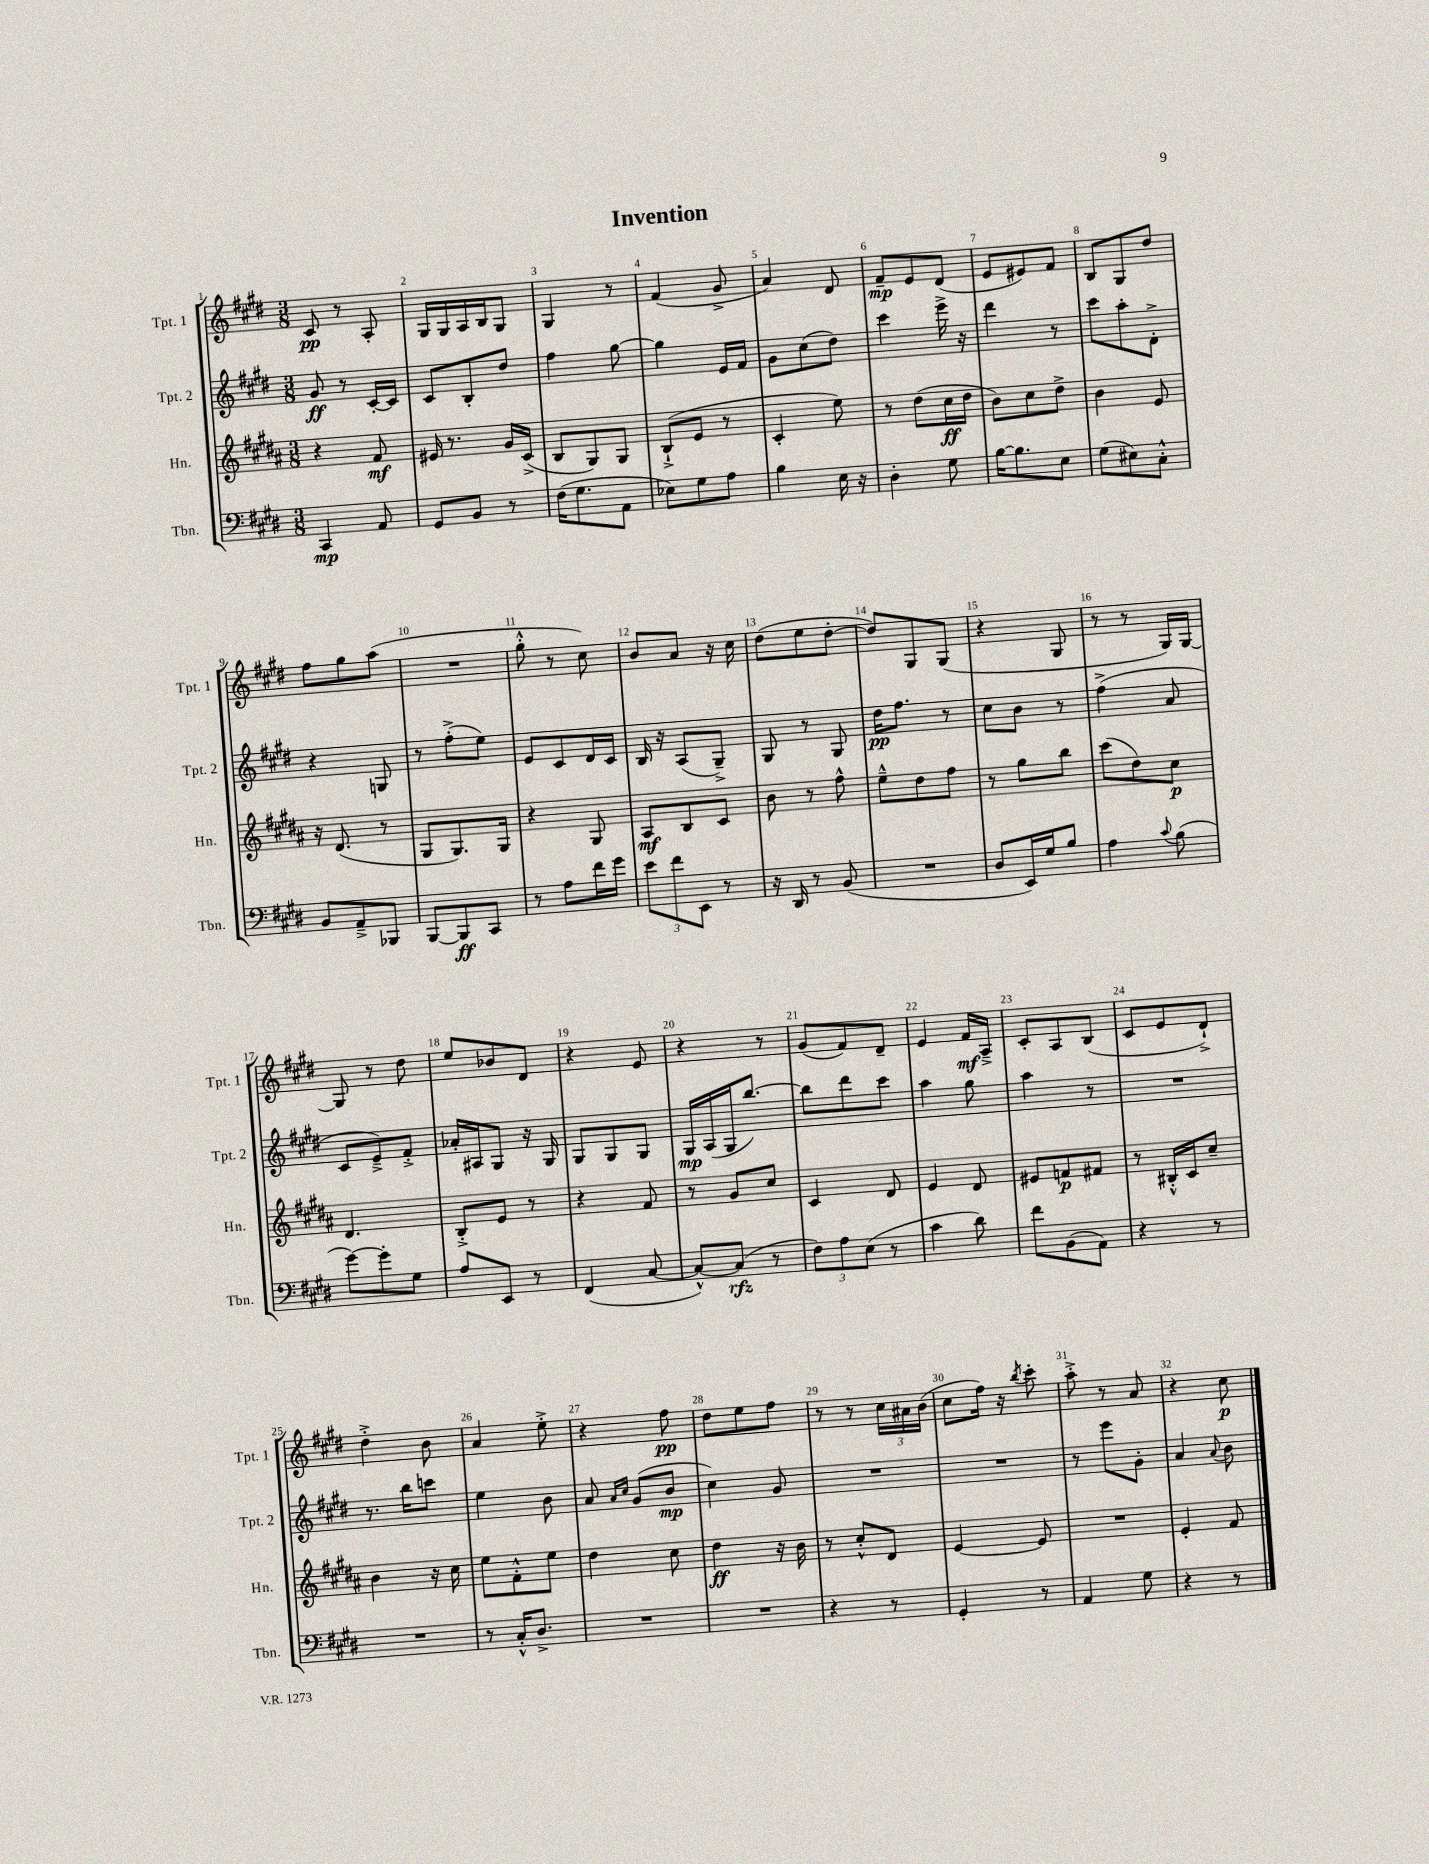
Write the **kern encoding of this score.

**kern	**dynam	**kern	**dynam	**kern	**dynam	**kern	**dynam
*part4	*part4	*part3	*part3	*part2	*part2	*part1	*part1
*staff4	*staff4	*staff3	*staff3	*staff2	*staff2	*staff1	*staff1
*I"Tbn.	*	*I"Hn.	*	*I"Tpt. 2	*	*I"Tpt. 1	*
*I'Tbn.	*	*I'Hn.	*	*I'Tpt. 2	*	*I'Tpt. 1	*
*clefF4	*	*clefG2	*	*clefG2	*	*clefG2	*
*k[f#c#g#d#]	*	*k[f#c#g#d#a#]	*	*k[f#c#g#d#]	*	*k[f#c#g#d#]	*
*M3/8	*	*M3/8	*	*M3/8	*	*M3/8	*
=1	=1	=1	=1	=1	=1	=1	=1
4CC#/	mp	4r	.	8g#/	ff	8c#/	pp
.	.	.	.	8r	.	8r	.
8AA/	.	8f#/	mf	[16c#'/LL	.	8A'/	.
.	.	.	.	16c#/JJ]	.	.	.
=2	=2	=2	=2	=2	=2	=2	=2
8GG#/L	.	16e#X/	.	8c#/L	.	16G#/LL	.
.	.	8.r	.	.	.	16G#/	.
8BB/J	.	.	.	8B'/	.	16A/	.
.	.	.	.	.	.	16B/J	.
8r	.	16g#/LL	.	8dd#/J	.	8G#/J	.
.	.	(16c#^/JJ	.	.	.	.	.
=3	=3	=3	=3	=3	=3	=3	=3
(16F#\KL	.	8B/L	.	4ff#\	.	4G#/	.
8.G#\	.	.	.	.	.	.	.
.	.	8G#/)	.	.	.	.	.
8AA\J	.	8G#/J	.	[8gg#\	.	8r	.
=4	=4	=4	=4	=4	=4	=4	=4
8E-X\L)	.	(8B`^/L	.	4gg#\]	.	(4f#/	.
8G#\	.	8e/J	.	.	.	.	.
8A\J	.	8r	.	16e/LL	.	8g#^/	.
.	.	.	.	16f#/JJ	.	.	.
=5	=5	=5	=5	=5	=5	=5	=5
4B\	.	4c#'/	.	8g#\L	.	4a/)	.
.	.	.	.	(8cc#\	.	.	.
16E\	.	8ee\)	.	8dd#\J)	.	8d#/	.
16r	.	.	.	.	.	.	.
=6	=6	=6	=6	=6	=6	=6	=6
4D#'\	.	8r	.	4ccc#\	.	8f#~/L	mp
.	.	(8dd#\L	.	.	.	8e/	.
8G#\	.	16cc#\L	ff	16eee^\	.	(8d#/J	.
.	.	16dd#\JJ	.	16r	.	.	.
=7	=7	=7	=7	=7	=7	=7	=7
[16B\KL	.	8b\L)	.	4ddd#\	.	8e/L	.
8.B\]	.	.	.	.	.	.	.
.	.	8cc#\	.	.	.	8e#X/)	.
8E\J	.	8dd#^\J	.	8r	.	8f#/J	.
=8	=8	=8	=8	=8	=8	=8	=8
(8G#\L	.	4b\	.	8ccc#\L	.	8B/L	.
8E#X\)	.	.	.	8aa'\	.	8G#/	.
8C#'^^\J	.	8e/	.	8d#'^\J	.	8dd#/J	.
!!LO:LB:g=z
=9	=9	=9	=9	=9	=9	=9	=9
8BB/L	.	16r	.	4r	.	8ff#\L	.
.	.	(8.d#/	.	.	.	.	.
8AA~^/	.	.	.	.	.	8gg#\	.
8BBB-X/J	.	8r	.	8Gn/	.	(8aa\J	.
=10	=10	=10	=10	=10	=10	=10	=10
[8BBB/L	.	8G#/L	.	8r	.	4.r	.
8BBB/]	ff	8.G#/)	.	(8ff#'^\L	.	.	.
8CC#/J	.	.	.	8ee\J)	.	.	.
.	.	16G#/Jk	.	.	.	.	.
=11	=11	=11	=11	=11	=11	=11	=11
8r	.	4r	.	8e/L	.	8gg#'^^\	.
8A\L	.	.	.	8c#/	.	8r	.
16f#\L	.	8G#/	.	16d#/L	.	8cc#\)	.
16g#\JJ	.	.	.	16c#/JJ	.	.	.
=12	=12	=12	=12	=12	=12	=12	=12
12e\L	.	8A#/L	mf	16B/	.	8b/L	.
.	.	.	.	16r	.	.	.
12f#\	.	.	.	.	.	.	.
.	.	8B/	.	(8A/L	.	8a/J	.
12EE\J	.	.	.	.	.	.	.
8r	.	8c#/J	.	8G#~^/J)	.	16r	.
.	.	.	.	.	.	16cc#\	.
=13	=13	=13	=13	=13	=13	=13	=13
16r	.	8b\	.	8G#/	.	(8dd#\L	.
16DD#/	.	.	.	.	.	.	.
8r	.	8r	.	8r	.	8ee\	.
(8BB/	.	8ff#^^\	.	8G#/	.	[8dd#'\J	.
=14	=14	=14	=14	=14	=14	=14	=14
4.r	.	8ee~^^\L	.	16dd#\KL	pp	8dd#/L])	.
.	.	.	.	8.ff#\J	.	.	.
.	.	8dd#\	.	.	.	8G#/	.
.	.	8ff#\J	.	8r	.	(8G#/J	.
=15	=15	=15	=15	=15	=15	=15	=15
8D#/L	.	8r	.	8cc#\L	.	4r	.
16EE/L)	.	8gg#\L	.	8b\J	.	.	.
16G#/J	.	.	.	.	.	.	.
8B/J	.	8bb\J	.	8r	.	8G#/	.
=16	=16	=16	=16	=16	=16	=16	=16
4A\	.	(8ccc#\L	.	(4ff#^\	.	8r	.
.	.	8dd#\)	.	.	.	8r	.
8qqc#/	.	.	.	.	.	.	.
(8B\	.	8cc#\J	p	8a/	.	16G#/LL)	.
.	.	.	.	.	.	[16G#/JJ	.
!!LO:LB:g=z
=17	=17	=17	=17	=17	=17	=17	=17
[8g#\L)	.	4.d#/	.	8c#/L	.	8G#/]	.
8g#'\]	.	.	.	8e~^/)	.	8r	.
8G#\J	.	.	.	8f#'^/J	.	8dd#\	.
=18	=18	=18	=18	=18	=18	=18	=18
8A/L	.	8B'^/L	.	16a-X'/LL	.	8ee/L	.
.	.	.	.	16A#X/J	.	.	.
8EE/J	.	8e/J	.	8G#/J	.	8b-X/	.
8r	.	8r	.	16r	.	8d#/J	.
.	.	.	.	16G#/	.	.	.
=19	=19	=19	=19	=19	=19	=19	=19
(4FF#/	.	4r	.	8G#/L	.	4r	.
.	.	.	.	8G#/	.	.	.
[8C#/	.	8f#/	.	8G#/J	.	8e/	.
=20	=20	=20	=20	=20	=20	=20	=20
8C#^^/L_)	.	8r	.	16G#/LL	mp	4r	.
.	.	.	.	(16A/	.	.	.
(8C#/J]	rfz	8g#/L	.	16G#/J	.	.	.
.	.	.	.	[8.bb/J)	.	.	.
8r	.	8cc#/J	.	.	.	8r	.
=21	=21	=21	=21	=21	=21	=21	=21
12F#\L)	.	4c#/	.	8bb\L]	.	(8g#/L	.
12A\	.	.	.	.	.	.	.
.	.	.	.	8ddd#\	.	8f#/)	.
(12E\J	.	.	.	.	.	.	.
8r	.	8d#/	.	8ccc#\J	.	8d#~/J	.
=22	=22	=22	=22	=22	=22	=22	=22
4c#\	.	4e/	.	4aa\	.	4e/	.
8d#\)	.	8d#/	.	8gg#\	.	16f#/LL	mf
.	.	.	.	.	.	16A~^/JJ	.
=23	=23	=23	=23	=23	=23	=23	=23
8f#\L	.	8e#X/L	.	4aa\	.	8c#'/L	.
(8BB\	.	8fn/	p	.	.	8A/	.
8AA\J)	.	8f#X/J	.	8r	.	(8B/J	.
=24	=24	=24	=24	=24	=24	=24	=24
4r	.	8r	.	4.r	.	8c#/L	.
.	.	16B#X'^^/LL	.	.	.	8e/	.
.	.	16c#/J	.	.	.	.	.
8r	.	8cc#~/J	.	.	.	8d#`^/J)	.
!!LO:LB:g=z
=25	=25	=25	=25	=25	=25	=25	=25
4.r	.	4b\	.	8.r	.	4dd#'^\	.
.	.	.	.	16bb\KL	.	.	.
.	.	16r	.	8cccn\J	.	8b\	.
.	.	16cc#\	.	.	.	.	.
=26	=26	=26	=26	=26	=26	=26	=26
8r	.	8ee\L	.	4ee\	.	4a/	.
16C#'^^/KL	.	8f#'^^\	.	.	.	.	.
8.D#^/J	.	.	.	.	.	.	.
.	.	8ee\J	.	8b\	.	8ee'^\	.
=27	=27	=27	=27	=27	=27	=27	=27
4.r	.	4dd#\	.	8a/	.	4r	.
.	.	.	.	16qqa/LL	.	.	.
.	.	.	.	16qqcc#/JJ	.	.	.
.	.	.	.	(8g#/L	.	.	.
.	.	8cc#\	.	8b/J	mp	8ff#\	pp
=28	=28	=28	=28	=28	=28	=28	=28
4.r	.	4dd#\	ff	4cc#\)	.	8dd#\L	.
.	.	.	.	.	.	8ee\	.
.	.	16r	.	8g#/	.	8ff#\J	.
.	.	16b\	.	.	.	.	.
=29	=29	=29	=29	=29	=29	=29	=29
4r	.	8r	.	4.r	.	8r	.
.	.	8cc#'^^/L	.	.	.	8r	.
8r	.	8d#/J	.	.	.	24cc#\LL	.
.	.	.	.	.	.	24a#X\	.
.	.	.	.	.	.	(24b\JJ	.
=30	=30	=30	=30	=30	=30	=30	=30
4GG#'/	.	[4e/	.	4.r	.	8cc#\L	.
.	.	.	.	.	.	16ff#\Jk)	.
.	.	.	.	.	.	16r	.
.	.	.	.	.	.	8qbb/	.
8r	.	8e/]	.	.	.	8ccc#'\	.
=31	=31	=31	=31	=31	=31	=31	=31
4AA/	.	4.r	.	8r	.	8aa'^\	.
.	.	.	.	8eee\L	.	8r	.
8G#\	.	.	.	8g#'\J	.	8a/	.
=32	=32	=32	=32	=32	=32	=32	=32
4r	.	4e'/	.	4a/	.	4r	.
.	.	.	.	8qqa/	.	.	.
8r	.	8f#/	.	8b\	.	8cc#\	p
==	==	==	==	==	==	==	==
*-	*-	*-	*-	*-	*-	*-	*-
